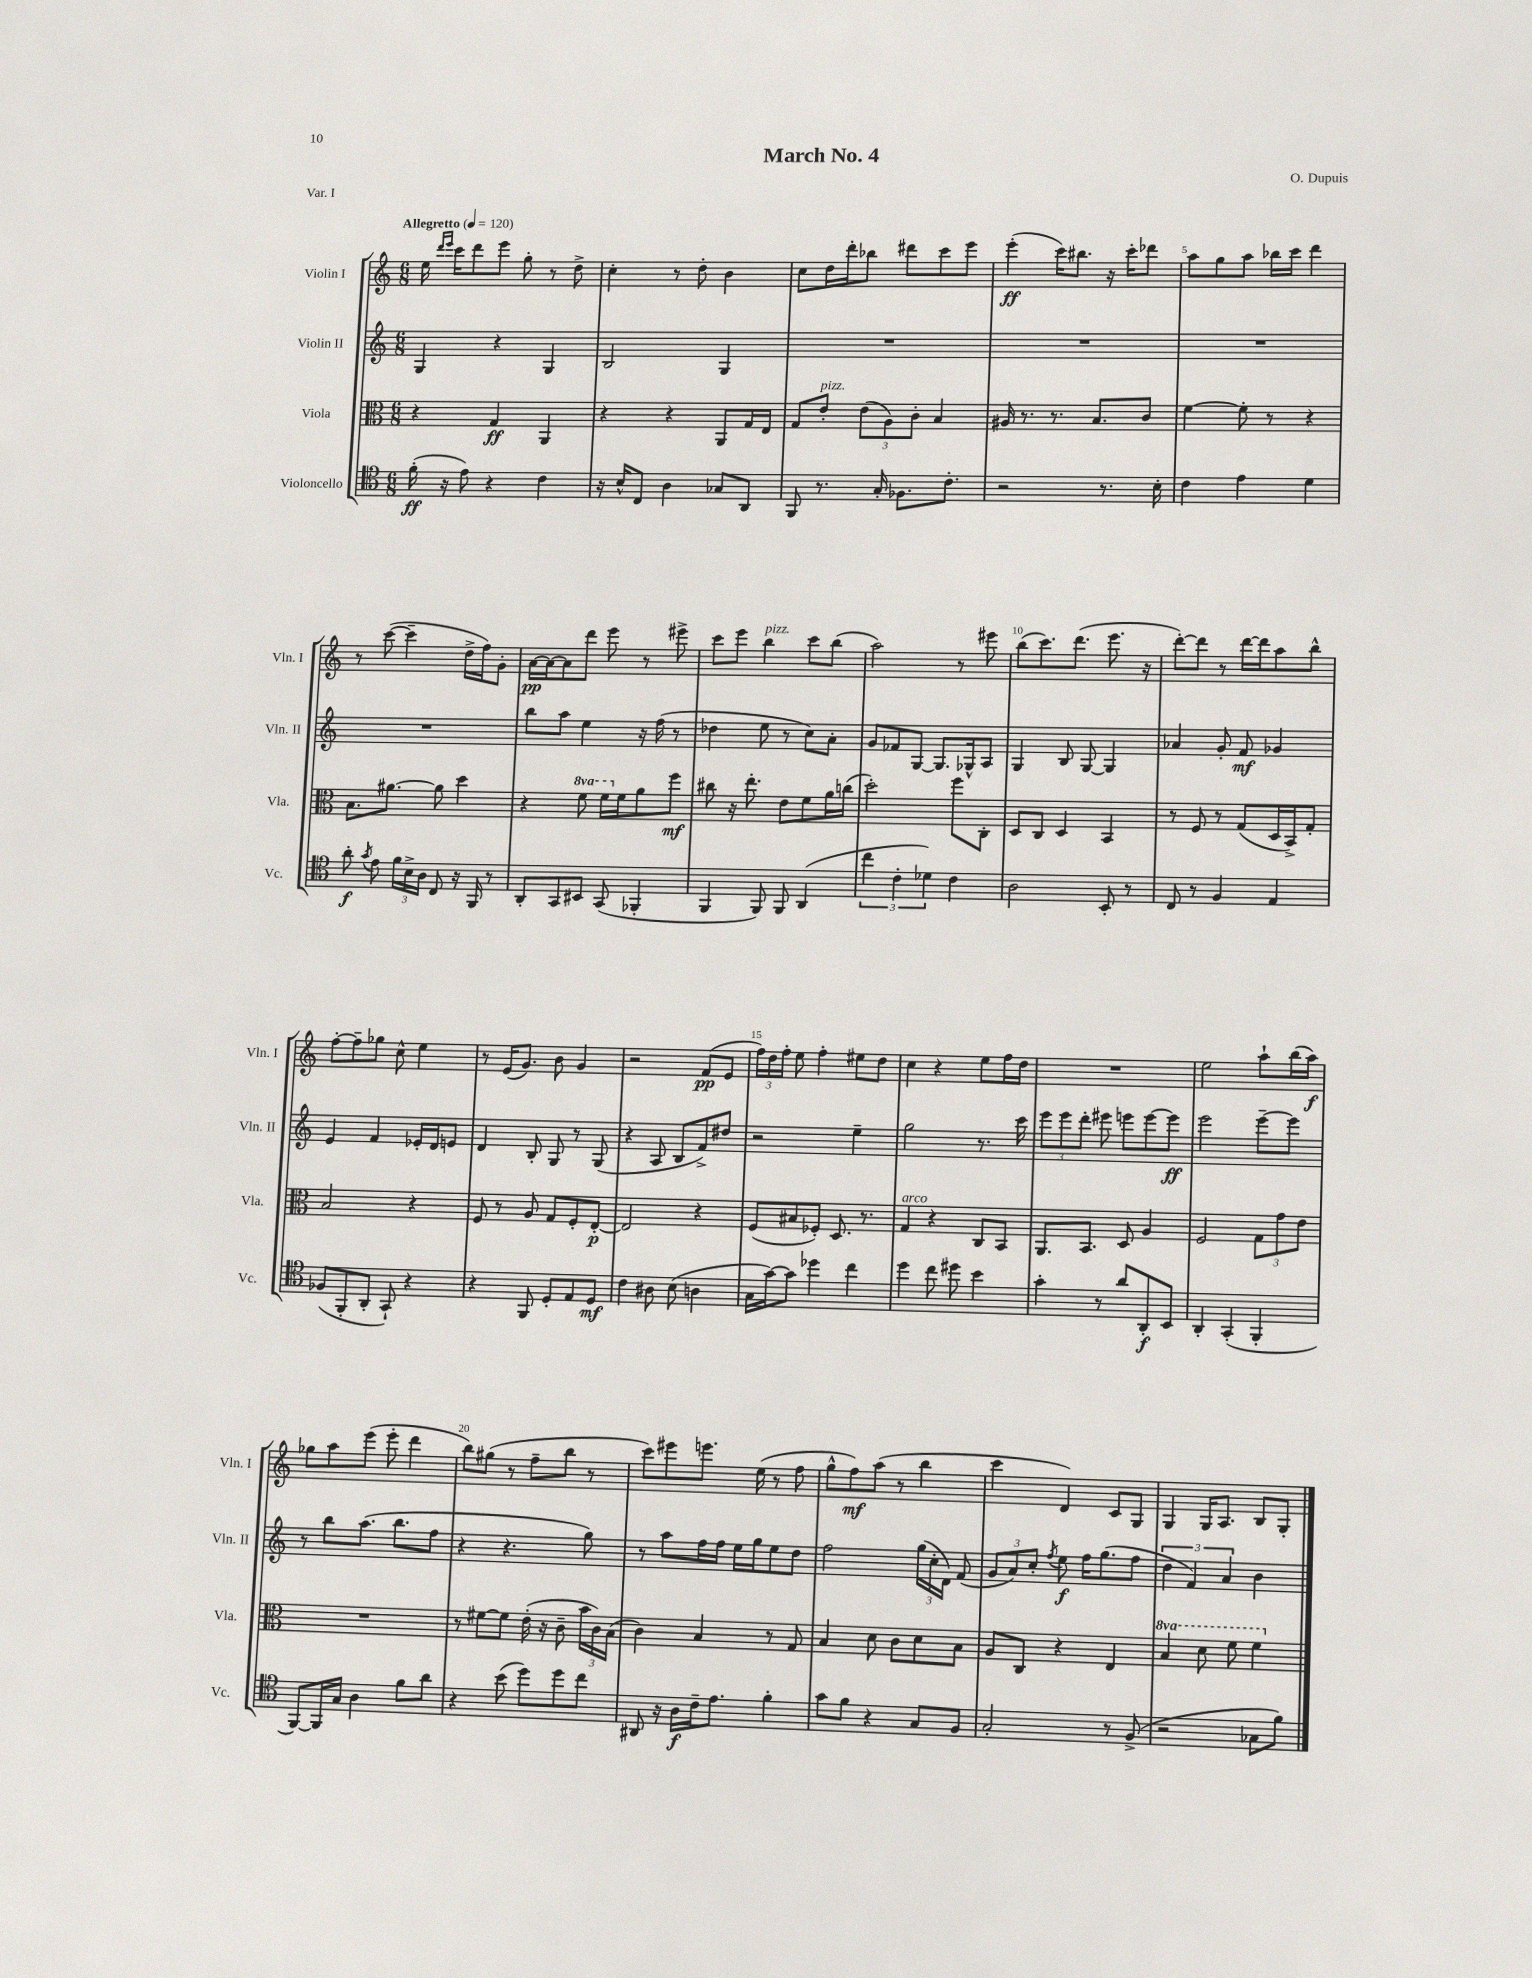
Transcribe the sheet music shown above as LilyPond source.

\header { title = "March No. 4" composer = "O. Dupuis" piece = "Var. I" }
<<
\new StaffGroup <<
\new Staff = "s0" \with { instrumentName = "Violin I" shortInstrumentName = "Vln. I" } {
    \clef treble \key c \major \numericTimeSignature \time 6/8 \tempo "Allegretto" 4 = 120
    \autoBeamOff e''16 \grace { d'''16[ e'''16] } c'''16[ d'''8 e'''8] g''8-. r8 d''8-> |
    c''4-. r8 d''8-. b'4 |
    c''8[ d''16 d'''16-. bes''8] dis'''8[ c'''8 e'''8] |
    e'''4-.\ff( c'''16[) bis''8.] r16 c'''16[-. des'''8] |
    a''8[ g''8 a''8] bes''16[ c'''16] d'''4 |
    r8 c'''8~( c'''4-- d''16[-> f''16) g'8]-. |
    a'16[~\pp a'16~ a'8 d'''8] e'''8 r8 eis'''8-> |
    c'''8[ e'''8] b''4^\markup { \italic "pizz." } c'''8[ b''8]( |
    a''2) r8 eis'''8 |
    b''8[( c'''8.) d'''8.]( e'''8. r16 |
    d'''8[~-.) d'''8] r8 d'''16[~ d'''16 a''8 b''8]-^ |
    f''8[~-. f''8-- ges''8] c''8-^ e''4 |
    r8 e'16[( g'8.]) b'8 g'4 |
    r2 f'8[\pp( e'8] |
    \tuplet 3/2 { f''16[) d''16 f''16]-. } e''8 f''4-. eis''8[ d''8] |
    c''4 r4 e''8[ f''16 d''16] |
    R2. |
    e''2 a''8[-! b''16( a''16]\f) |
    ges''8[ a''8 e'''8]( e'''8-. d'''4 |
    b''8[) gis''8]( r8 f''8[-- b''8] r8 |
    c'''8[) eis'''8 e'''8.] e''16( r8 f''8 |
    g''8[-^ f''8\mf) a''8]( r8 b''4 |
    c'''4 d'4) c'8[ g8] |
    g4 g16[ a8.] b8[ g8]-. \bar "|." |
}
\new Staff = "s1" \with { instrumentName = "Violin II" shortInstrumentName = "Vln. II" } {
    \clef treble \key c \major \numericTimeSignature \time 6/8
    \autoBeamOff g4 r4 g4 |
    b2 g4 |
    R2. |
    R2. |
    R2. |
    R2. |
    b''8[ a''8] e''4 r16 f''16( r8 |
    des''4 e''8 r8 c''8[) a'8]-. |
    g'8[ fes'8 g8]~ g8.[ ges16-^ a8] |
    g4 b8 g8~ g4 |
    aes'4 g'8-. f'8\mf ges'4 |
    e'4 f'4 ees'16[-. d'16 e'8] |
    d'4 b8-. g8 r8 g8( |
    r4 a8 b8[ f'8->) dis''8] |
    r2 e''4-- |
    g''2 r8. c'''16 |
    \tuplet 3/2 { e'''8[ e'''8 d'''8]-. } eis'''8 e'''8[ e'''8~ e'''8]\ff |
    e'''2 e'''8[~-- e'''8] |
    r8 b''8[ a''8.]( b''8.[ f''8] |
    r4 r4. g''8) |
    r8 a''8[ f''16 f''16] e''16[ g''16 e''8 d''8] |
    f''2 \tuplet 3/2 { g''16[( c''16-. d'16]) } f'8( |
    \tuplet 3/2 { g'8[ a'8) c''8]-. } \acciaccatura { f''8 } e''8\f f''16[ g''8.( f''8] |
    \tuplet 3/2 { d''4 f'4) a'4 } b'4 \bar "|." |
}
\new Staff = "s2" \with { instrumentName = "Viola" shortInstrumentName = "Vla." } {
    \clef alto \key c \major \numericTimeSignature \time 6/8 \set Staff.ottavationMarkups = #ottavation-simple-ordinals
    \autoBeamOff r4 g4\ff a,4 |
    r4 r4 a,8[ g16 e16] |
    g8[ e'8]-.^\markup { \italic "pizz." } \tuplet 3/2 { e'8[( a8) c'8]-. } b4 |
    ais16 r8. r8. b8.[ c'8] |
    f'4~ f'8-. r8 r4 |
    b8.[ ais'8.]~ ais'8 d''4 |
    r4 \ottava #1 f''8 f''16[ \ottava #0 f'16 a'8 f''8]\mf |
    cis''8 r16 e''8.-. e'8[ f'8 a'16 c''16]( |
    d''2-.) f''8[ c8]-. |
    d8[ c8] d4 b,4 |
    r8 f8 r8 g8[( d16 b,16->) g8]-. |
    b2 r4 |
    f8 r8 a8 g8[ f8-. e8]~-.\p |
    e2 r4 |
    f8[( bis8 fes8]-.) d8. r8. |
    g4^\markup { \italic "arco" } r4 c8[ b,8] |
    a,8.[ b,8.] d8 a4 |
    f2 \tuplet 3/2 { g8[ g'8 e'8] } |
    R2. |
    r8 fis'8[~ fis'8] e'16-.( r16 c'8-- \tuplet 3/2 { b'16[ c'16) b16]( } |
    c'4) b4 r8 g8 |
    b4 d'8 c'8[ d'8 b8] |
    a8[ c8] r4 e4 |
    \ottava #1 b'4 d''8 f''8 f''4 \ottava #0 \bar "|." |
}
\new Staff = "s3" \with { instrumentName = "Violoncello" shortInstrumentName = "Vc." } {
    \clef tenor \key c \major \numericTimeSignature \time 6/8
    \autoBeamOff f'16-.\ff( r16 e'8) r4 c'4 |
    r16 b16[-^ c8] a4 ges8[ a,8] |
    f,8 r8. g16-. fes8.[ c'8.]-. |
    r2 r8. b16-. |
    c'4 e'4 d'4 |
    a'8-.\f \acciaccatura { g'8 } e'8 \tuplet 3/2 { f'16[ b16-> a16] } c8 r16 f,16 r8 |
    a,8[-. g,8 bis,8] g,8( fes,4-. |
    f,4 f,8) f,8 a,4( |
    \tuplet 3/2 { c''4 c'4-. des'4) } c'4 |
    a2 b,8-. r8 |
    c8 r8 f4 e4 |
    fes8[( f,8-. a,8]-. g,8-!) r4 |
    r4 f,8 d8[-. e8 d8]\mf |
    c'4 ais8 b8( a4 |
    g16[ g'16~) g'8] des''4 c''4 |
    d''4 c''8 dis''8 b'4 |
    g'4-. r8 a'8[ a,8-.\f b,8] |
    a,4-. g,4-.( f,4-. |
    f,8[~) f,16 g16] a4 f'8[ a'8] |
    r4 b'8( d''8[) d''8 c''8] |
    ais,8 r16 a16[\f c'16-- e'8.] f'4-. |
    g'8[ f'8] r4 g8[ f8] |
    g2-. r8 f8->( |
    r2 ges8[ f'8]) \bar "|." |
}
>>
>>
\layout { \context { \Score \override BarNumber.break-visibility = ##(#f #t #t) barNumberVisibility = #(every-nth-bar-number-visible 5) } }
